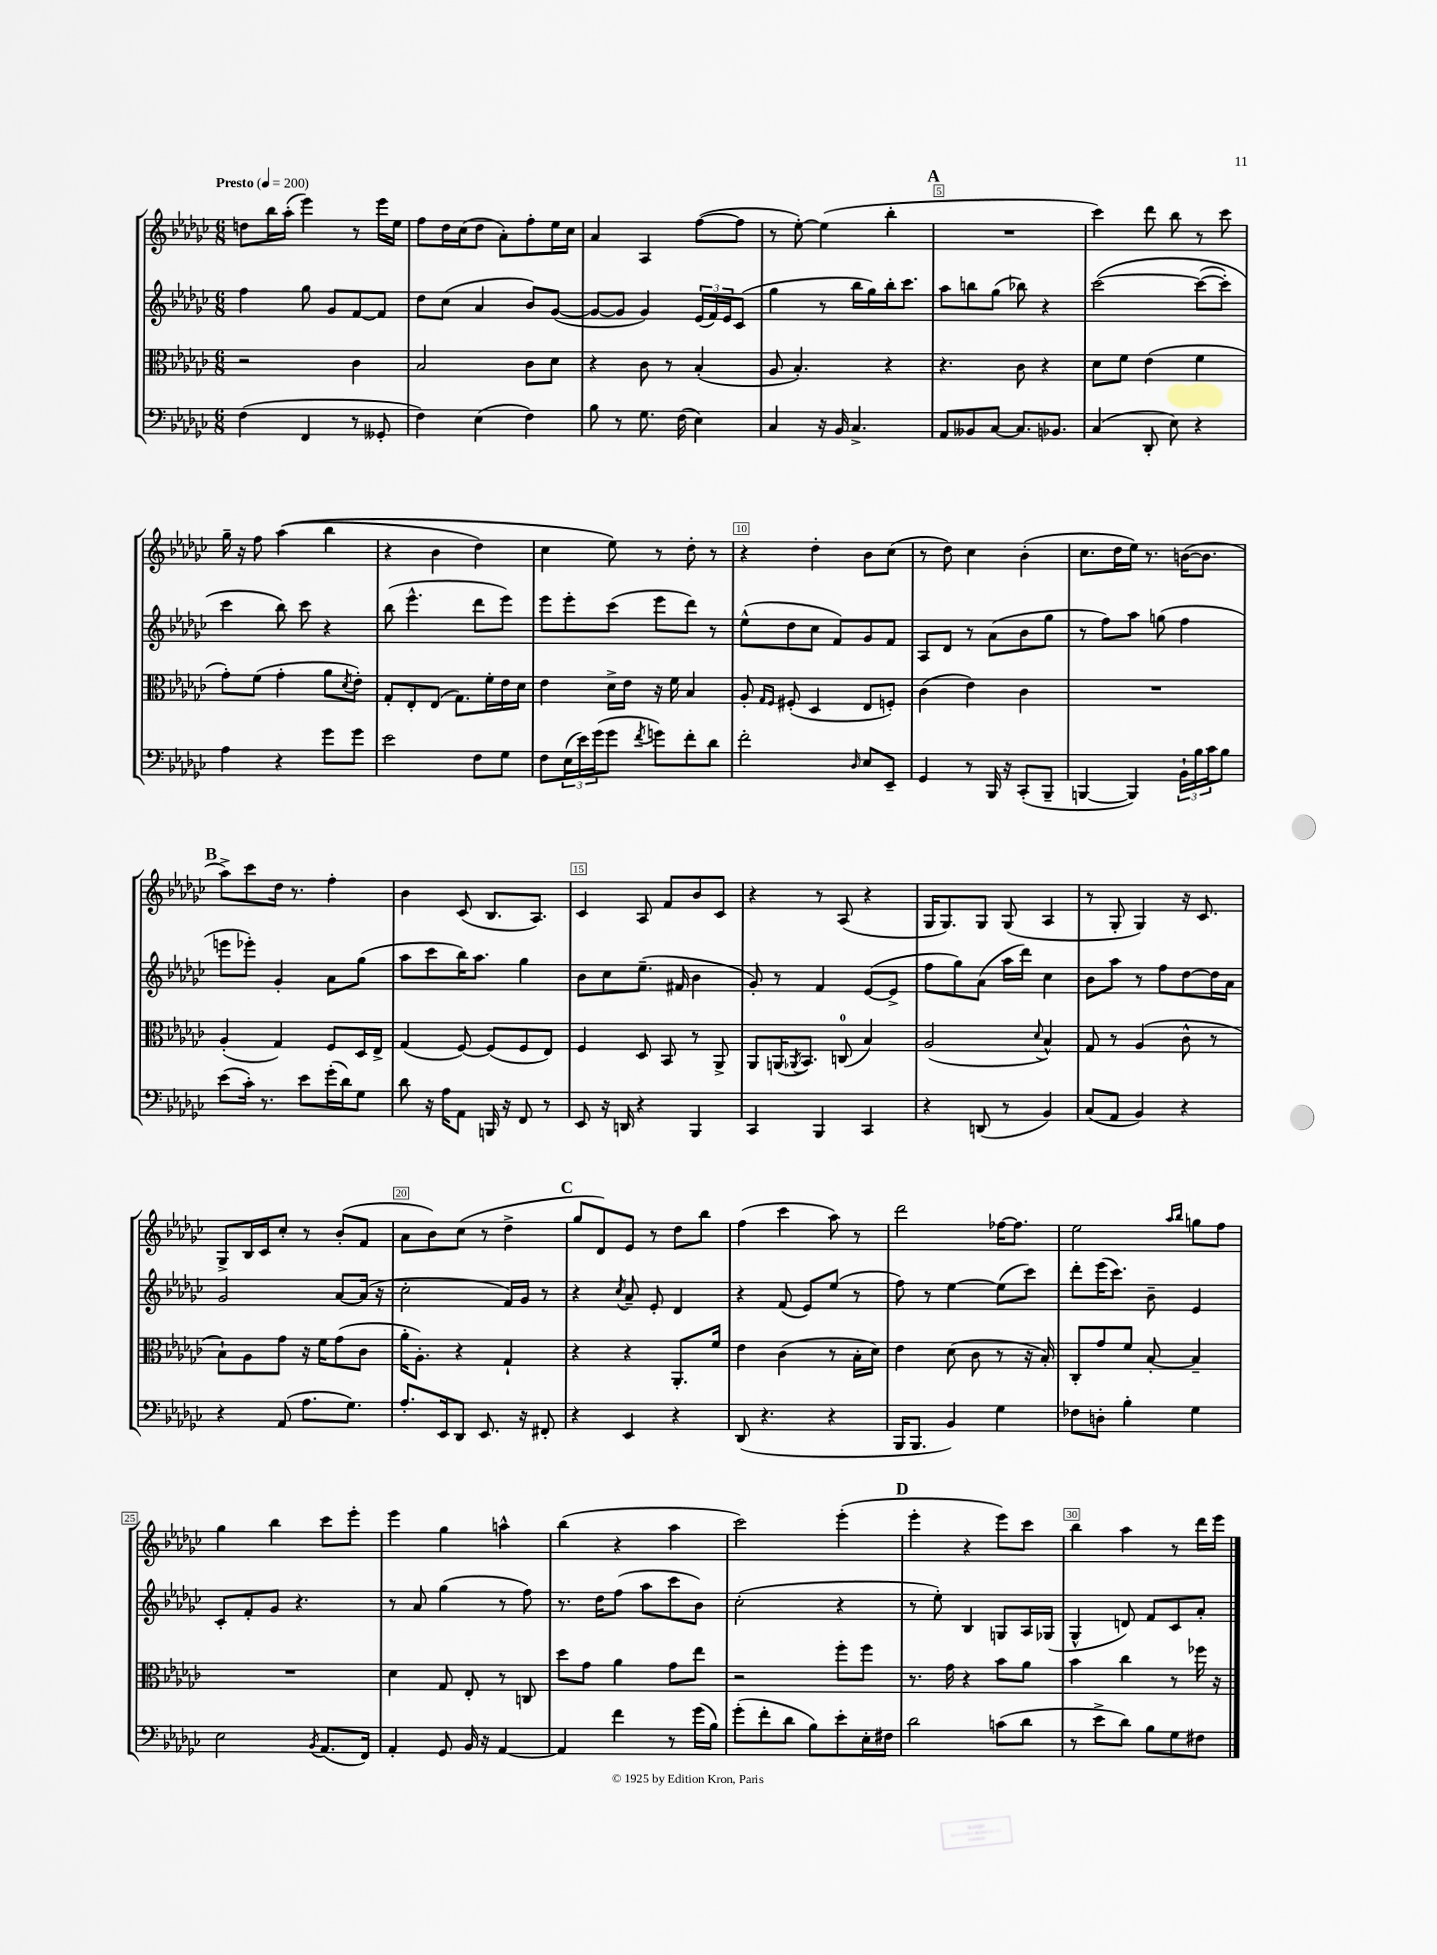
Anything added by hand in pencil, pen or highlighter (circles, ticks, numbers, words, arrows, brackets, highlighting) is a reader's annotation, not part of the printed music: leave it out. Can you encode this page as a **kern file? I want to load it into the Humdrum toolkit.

**kern	**kern	**kern	**kern
*staff4	*staff3	*staff2	*staff1
*clefF4	*clefC3	*clefG2	*clefG2
*k[b-e-a-d-g-c-]	*k[b-e-a-d-g-c-]	*k[b-e-a-d-g-c-]	*k[b-e-a-d-g-c-]
*M6/8	*M6/8	*M6/8	*M6/8
*MM200	*MM200	*MM200	*MM200
(4F	2r	4ff	8dd
.	.	.	16bb-
.	.	.	(16aa-'
4FF	.	8gg-	4eee-)
.	.	8g-	.
8r	4c-	[8f	8r
8GG--'	.	8f]	16eee-
.	.	.	16ee-
=	=	=	=
4F)	2B-	8dd-	8ff
.	.	(8cc-	16dd-
.	.	.	(16cc-
(4E-	.	4a-	8dd-
.	.	.	8a-')
4F)	8c-	8b-)	8ff'
.	8d-	([8g-	16ee-
.	.	.	16cc-
=	=	=	=
8B-	4r	8g-_	4a-
8r	.	8g-]	.
8.G-	8c-	4g-)	4A-
.	8r	.	.
(16F	.	.	.
4E-)	(4B-'	(24e-	([8ff
.	.	24f)	.
.	.	24e-	.
.	.	(8c-	8ff]
=	=	=	=
4C-	8A-	4gg-	8r
.	4.B-')	.	[8ee-')
16r	.	8r	(4ee-]
16BB-	.	.	.
4.C-^	.	16bb-	.
.	.	16gg-)	.
.	4r	16bb-'	4bb-'
.	.	8.ccc-	.
=	=	=	=
8AA-	4.r	8aa-	2.r
8BB--	.	8bb	.
[8C-	.	(8gg-	.
8.C-]	8c-	8bb-)	.
.	4r	4r	.
8.BB-	.	.	.
=	=	=	=
(4C-	8d-	&([2ccc-	4ccc-)
.	8f	.	.
8DD-'	(4e-	.	8ddd-
8E-)	.	.	8bb-
4r	4f	(8ccc-_	8r
.	.	8ccc-'])	8ccc-
=	=	=	=
4A-	8g-')	4ccc-	16gg-~
.	.	.	16r
.	(8f	.	8ff
4r	4g-'	8bb-&)	&((4aa-
.	.	8ccc-	.
8g-	8a-	4r	4bb-
.	8qd-	.	.
8g-	8e-')	.	.
=	=	=	=
2e-	8G-'	(8bb-	4r
.	8E-'	4.eee-^^	.
.	(8E-	.	4b-
.	8.G-)	.	.
8F	.	8ddd-	4dd-)
.	16f'	.	.
8G-	16e-	8eee-)	.
.	16d-	.	.
=	=	=	=
8F	4e-	8eee-	4cc-
(24E-	.	8eee-'	.
24e-)	.	.	.
(24g-	.	.	.
8g-	16d-^	(8ccc-	8ee-&)
.	16e-	.	.
8qf	.	.	.
8g)	16r	8eee-	8r
.	16f	.	.
8f'	4B-	8ddd-)	8dd-'
8d-	.	8r	8r
=	=	=	=
2f'	8A-'	(8ee-^^	4r
.	16qqG-	.	.
.	16qqF	.	.
.	(8F#'	8dd-	.
.	4D-	8cc-	4dd-'
.	.	8f)	.
16qqD-	.	.	.
8E-	8E-	8g-	8b-
8EE-~	8F')	8f	(8cc-
=	=	=	=
4GG-	(4c-	8A-	8r
.	.	8d-	8dd-)
8r	4e-)	8r	4cc-
16BBB-	.	(8a-	.
16r	.	.	.
(8CC-'	4c-	8b-	(4b-'
8BBB-~	.	8gg-	.
=	=	=	=
[4BBB	2.r	8r	8.cc-
.	.	8ff)	.
.	.	.	16dd-
4BBB])	.	8aa-	16ee-)
.	.	.	8.r
.	.	(8gg	.
24BB-`	.	4ff	([16b
24B-	.	.	.
.	.	.	8.b]
24c-	.	.	.
8B-	.	.	.
=	=	=	=
(8e-	(4A-'	8eee	8aa-^)
16c-')	.	8eee-')	8ccc-
8.r	.	.	.
.	4G-)	4g-'	16dd-
.	.	.	8.r
8e-	.	.	.
(16g-'	8F	8a-	4ff'
16d-)	.	.	.
8G-	16D-	(8gg-	.
.	16E-^	.	.
=	=	=	=
8d-	(4G-	8aa-	4b-
16r	.	8ccc-	.
16A-	.	.	.
8AA-	[8F)	16bb-)	(8c-
.	.	8.aa-	.
16BBB	(8F]	.	8.B-
16r	.	.	.
8FF	8F	4gg-	.
.	.	.	8.A-)
8r	8E-)	.	.
=	=	=	=
8EE-	4F	8b-	4c-
16r	.	8cc-	.
16DD	.	.	.
4r	8D-	(8.ee-~	8A-
.	8BB-	.	8f
.	.	16f#	.
4BBB-	8r	4b-	8b-
.	8AA-^	.	8c-
=	=	=	=
4CC-	8AA-	8g-')	4r
.	(16AA	8r	.
.	8qAA-	.	.
.	8.BB-)	.	.
4BBB-	.	4f	8r
.	(8C	.	(8A-
4CC-	4B-)	([8e-	4r
.	.	8e-^]	.
=	=	=	=
4r	(2A-	8ff	16G-
.	.	.	8.G-)
.	.	8gg-)	.
(8DD	.	(8a-	8G-
8r	.	16aa-	(8G-
.	.	16ddd-)	.
.	8qqd-	.	.
4BB-)	4B-^^)	4cc-	4A-
=	=	=	=
(8C-	8G-	8b-	8r
8AA-	8r	8aa-	8G-'
4BB-)	(4A-	8r	4G-)
.	.	8ff	.
4r	8c-^^	[8dd-	16r
.	.	.	8.c-
.	8r	16dd-]	.
.	.	16a-	.
=	=	=	=
4r	8B-`)	2g-	8G-^
.	8A-	.	16B-
.	.	.	16c-
(8AA-	8g-	.	8cc-'
8.A-	16r	.	8r
.	16f	.	.
.	(8g-	[8a-	(8b-'
8.G-)	.	.	.
.	8c-	(16a-]	8f
.	.	16r	.
=	=	=	=
8.A-'	16a-'	2cc-'	8a-
.	8.A-')	.	.
.	.	.	8b-)
16EE-	.	.	.
8DD-	4r	.	(8cc-
8.EE-	.	.	8r
.	4G-`	16f)	4dd-^
16r	.	16g-	.
8FF#'	.	8r	.
=	=	=	=
4r	4r	4r	8gg-
.	.	.	8d-)
.	.	8qcc-	.
4EE-	4r	8a-~	8e-
.	.	8e-'	8r
4r	8.AA-'	4d-	8dd-
.	.	.	8bb-
.	16f	.	.
=	=	=	=
(8DD-	4e-	4r	(4ff
4.r	.	.	.
.	(4c-	(8f	4ccc-
.	.	8e-)	.
4r	8r	(8ee-	8aa-)
.	16B-'	8r	8r
.	16d-)	.	.
=	=	=	=
16BBB-	4e-	8ff)	2ddd-
8.BBB-	.	.	.
.	.	8r	.
4BB-)	(8d-	[4ee-	.
.	8c-	.	.
4G-	8r	(8ee-]	[16ff-
.	.	.	8.ff-]
.	16r	8ccc-)	.
.	16B-')	.	.
=	=	=	=
8F-	8C-'	8ddd-'	2ee-
8D'	8g-	(16eee-	.
.	.	8.ccc-)	.
4B-'	8f	.	.
.	[8B-'	8b-~	.
.	.	.	16qqaa-
.	.	.	16qqbb-
4G-	4B-~]	4e-	8gg
.	.	.	8ff
=	=	=	=
2E-	2.r	8c-'	4gg-
.	.	8f'	.
.	.	8g-	4bb-
.	.	4.r	.
8qBB-	.	.	.
(8.AA-	.	.	8ccc-
.	.	.	8eee-'
16FF)	.	.	.
=	=	=	=
4AA-'	4d-	8r	4eee-
.	.	8a-	.
8GG-	8G-	(4gg-	4gg-
16BB-	8E-'	.	.
16r	.	.	.
[4AA-	8r	8r	4aa^^
.	8C	8ff)	.
=	=	=	=
4AA-]	8dd-	8.r	(4bb-
.	8g-	.	.
.	.	16dd-	.
4f	4a-	(8ff	4r
.	.	8aa-	.
8r	8g-	8ccc-	4aa-
(16g-	8ee-	8b-)	.
16B-)	.	.	.
=	=	=	=
(8g-'	2r	(2cc-'	2ccc-)
8f'	.	.	.
8d-	.	.	.
8B-)	.	.	.
8e-'	8ff'	4r	(4eee-'
16E-'	8ff	.	.
16F#	.	.	.
=	=	=	=
2d-	8.r	8r	4eee-'
.	.	8ee-')	.
.	16g-	.	.
.	4r	4B-	4r
(8c	8b-	8G	8eee-)
8d-	8a-	16A-	8ccc-
.	.	(16G-	.
=	=	=	=
8r	4b-	4G-^^	4bb-
8e-^	.	.	.
8d-)	4cc-	8d)	4aa-
8B-	.	8f	.
8G-	8r	8c-	8r
8F#	16ff-	8a-'	16ddd-
.	16r	.	16eee-
==	==	==	==
*-	*-	*-	*-
